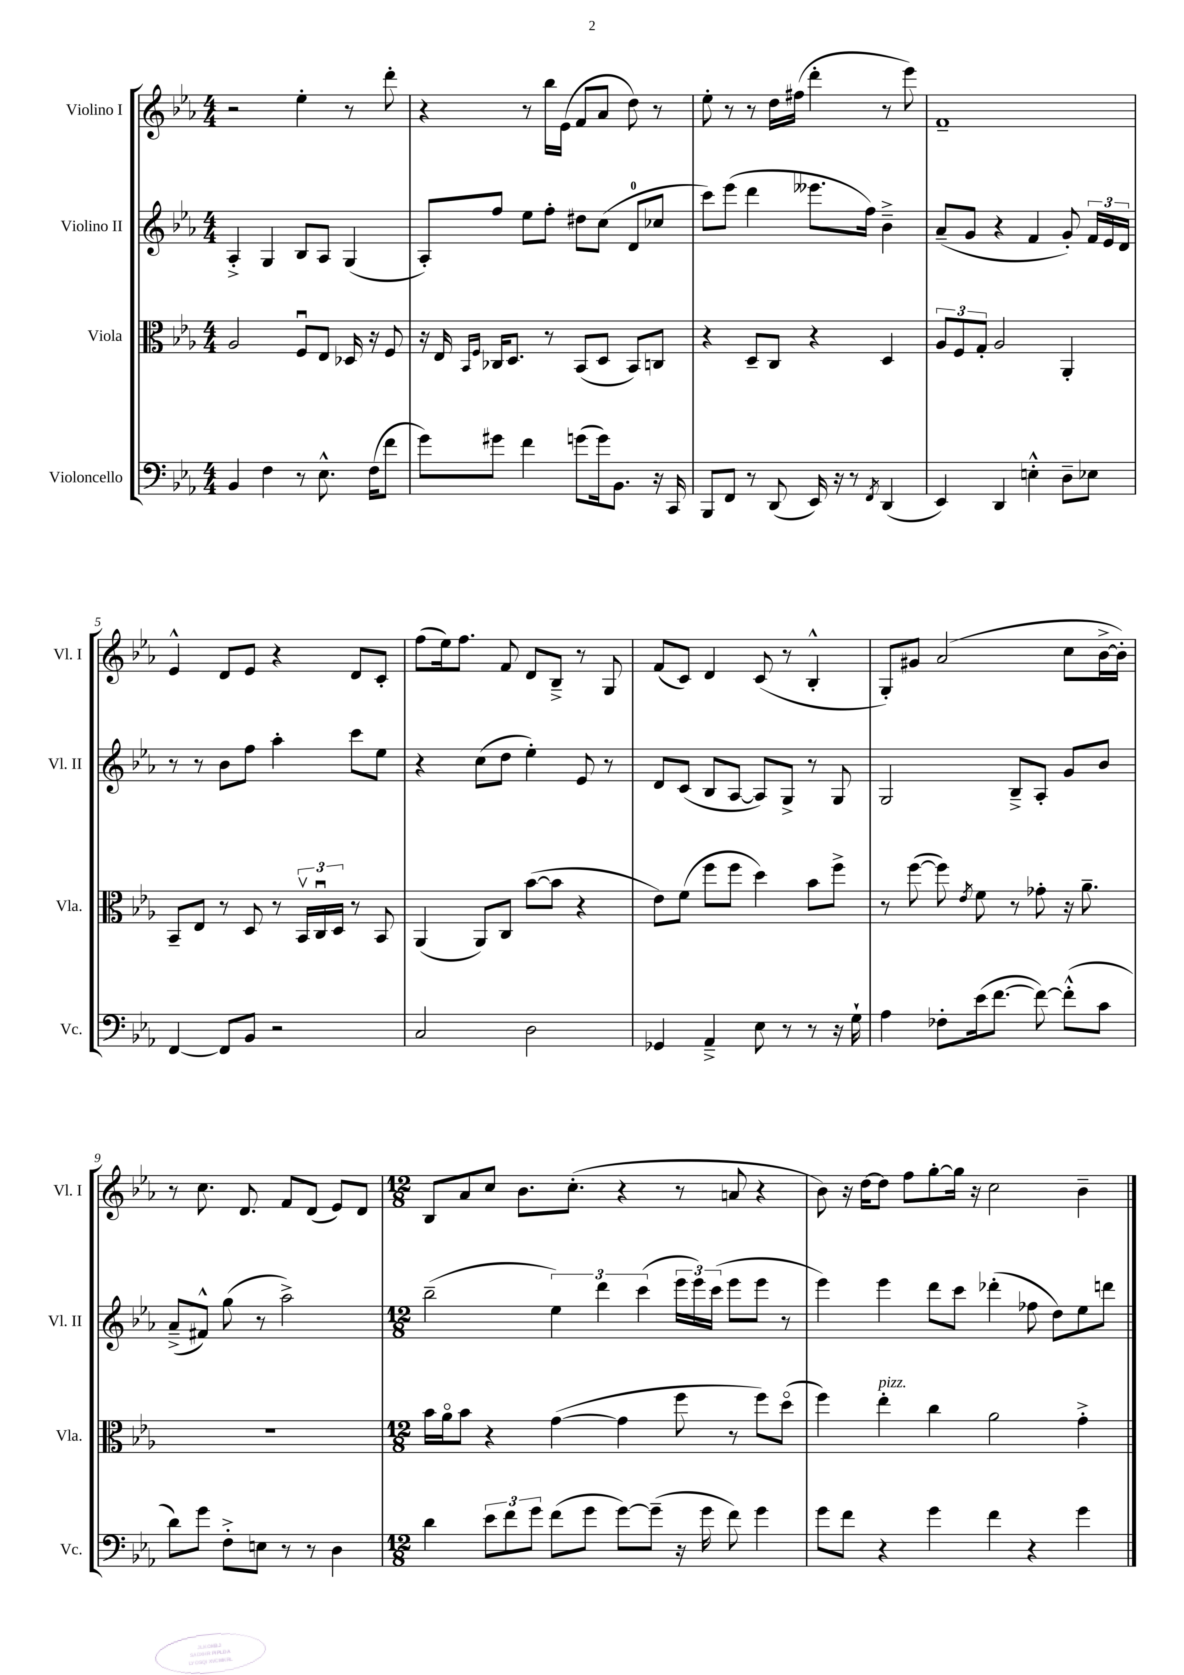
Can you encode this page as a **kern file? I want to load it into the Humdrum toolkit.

**kern	**kern	**kern	**kern
*staff4	*staff3	*staff2	*staff1
*clefF4	*clefC3	*clefG2	*clefG2
*k[b-e-a-]	*k[b-e-a-]	*k[b-e-a-]	*k[b-e-a-]
*M4/4	*M4/4	*M4/4	*M4/4
4BB-	2A-	4A-'^	2r
4F	.	4G	.
8r	8Fu	8B-	4ee-'
8.E-^^	8E-	8A-	.
.	16D-	(4G	8r
(16F	16r	.	.
8f	8F	.	8ddd'
=	=	=	=
8g)	16r	8A-')	4r
.	16E-	.	.
.	16qqBB-	.	.
.	16qqF	.	.
8g#	16C-	8ff	.
.	8.D	.	.
4f	.	8ee-	8r
.	8r	8ff'	16bb-
.	.	.	(16e-
(8g	(8BB-	8dd#	8f
16g)	8D	(8cc	8a-
8.BB-	.	.	.
.	8BB-)	8d	8dd)
16r	8C	8cc-	8r
16CC	.	.	.
=	=	=	=
8BBB-	4r	8ccc)	8ee-'
8FF	.	(8eee-	8r
8r	8D~	4ddd	8r
(8DD	8C	.	16dd
.	.	.	(16ff#
16EE-)	4r	8.eee--	4ddd'
16r	.	.	.
8r	.	.	.
.	.	16ff)	.
8qFF	.	.	.
(4DD	4D	4b-~^	8r
.	.	.	8eee-)
=	=	=	=
4EE-)	12A-	(8a-~	1f~
.	12F	.	.
.	.	8g	.
.	12G'	.	.
4DD	2A-	4r	.
4E'^^	.	4f	.
8D~	4AA-'	8g')	.
8E-	.	24f	.
.	.	24e-	.
.	.	24d	.
=	=	=	=
[4FF	8BB-~	8r	4e-^^
.	8E-	8r	.
8FF]	8r	8b-	8d
8BB-	8D	8ff	8e-
2r	8r	4aa-'	4r
.	24BB-v	.	.
.	24Cu	.	.
.	24D	.	.
.	8r	8ccc	8d
.	8BB-	8ee-	8c'
=	=	=	=
2C	(4AA-	4r	(8ff
.	.	.	16ee-)
.	.	.	8.ff
.	8AA-)	(8cc	.
.	8C	8dd	8f
2D	([8b-	4ee-')	8d
.	8b-]	.	8B-~^
.	4r	8e-	8r
.	.	8r	8G
=	=	=	=
4GG-	8e-)	8d	(8f
.	(8f	(8c	8c)
4AA-~^	8ff	8B-	4d
.	8ff	[8A-	.
8E-	4dd)	8A-])	(8c
8r	.	8G^	8r
8r	8b-	8r	4B-'^^
16r	8ff^	8G	.
16G`	.	.	.
=	=	=	=
4A-	8r	2G	8G')
.	([8ff	.	8g#
8F-'	8ff])	.	(2a-
.	8qe-	.	.
(16e-	8f	.	.
[8.f	.	.	.
.	8r	8B-~^	.
8f_)	8g-'	8A-'	.
(8f'^^]	16r	8g	8cc
.	8.a-~	.	.
8c	.	8b-	[16b-^
.	.	.	16b-'])
=	=	=	=
8d)	1r	(8a-~^	8r
8g	.	8f#^^)	8.cc
8F'^	.	(8gg	.
.	.	.	8.d
8E	.	8r	.
8r	.	2aa-^)	8f
8r	.	.	(8d
4D	.	.	8e-)
.	.	.	8d
=	=	=	=
*M12/8	*M12/8	*M12/8	*M12/8
4d	16b-	(2bb-~	8B-
.	16a-o	.	.
.	8b-	.	8a-
12e-	4r	.	8cc
12f	.	.	.
.	.	.	8.b-
12g	.	.	.
(8f	([4g	6ee-)	.
.	.	.	(8.cc'
8g	.	.	.
.	.	6ddd	.
[8g)	4g]	.	4r
.	.	(6ccc	.
(8g~]	.	.	.
16r	8ff	24eee-	8r
.	.	24eee-)	.
16g	.	.	.
.	.	(24ccc	.
8f)	8r	8eee-	8a
4g	8ff)	8eee-	4r
.	(8ddo	8r	.
=	=	=	=
8g	4ff)	4eee-)	8b-)
8f	.	.	16r
.	.	.	[16dd
4r	4ee-'	4eee-	8dd]
.	.	.	8ff
4g	4cc	8ddd	[8gg'
.	.	8ccc	16gg]
.	.	.	16r
4f	2a-	(4ddd-'	2cc
4r	.	8ff-	.
.	.	8dd)	.
4g	4g'^	8ee-	4b-~
.	.	8ddd	.
==	==	==	==
*-	*-	*-	*-
